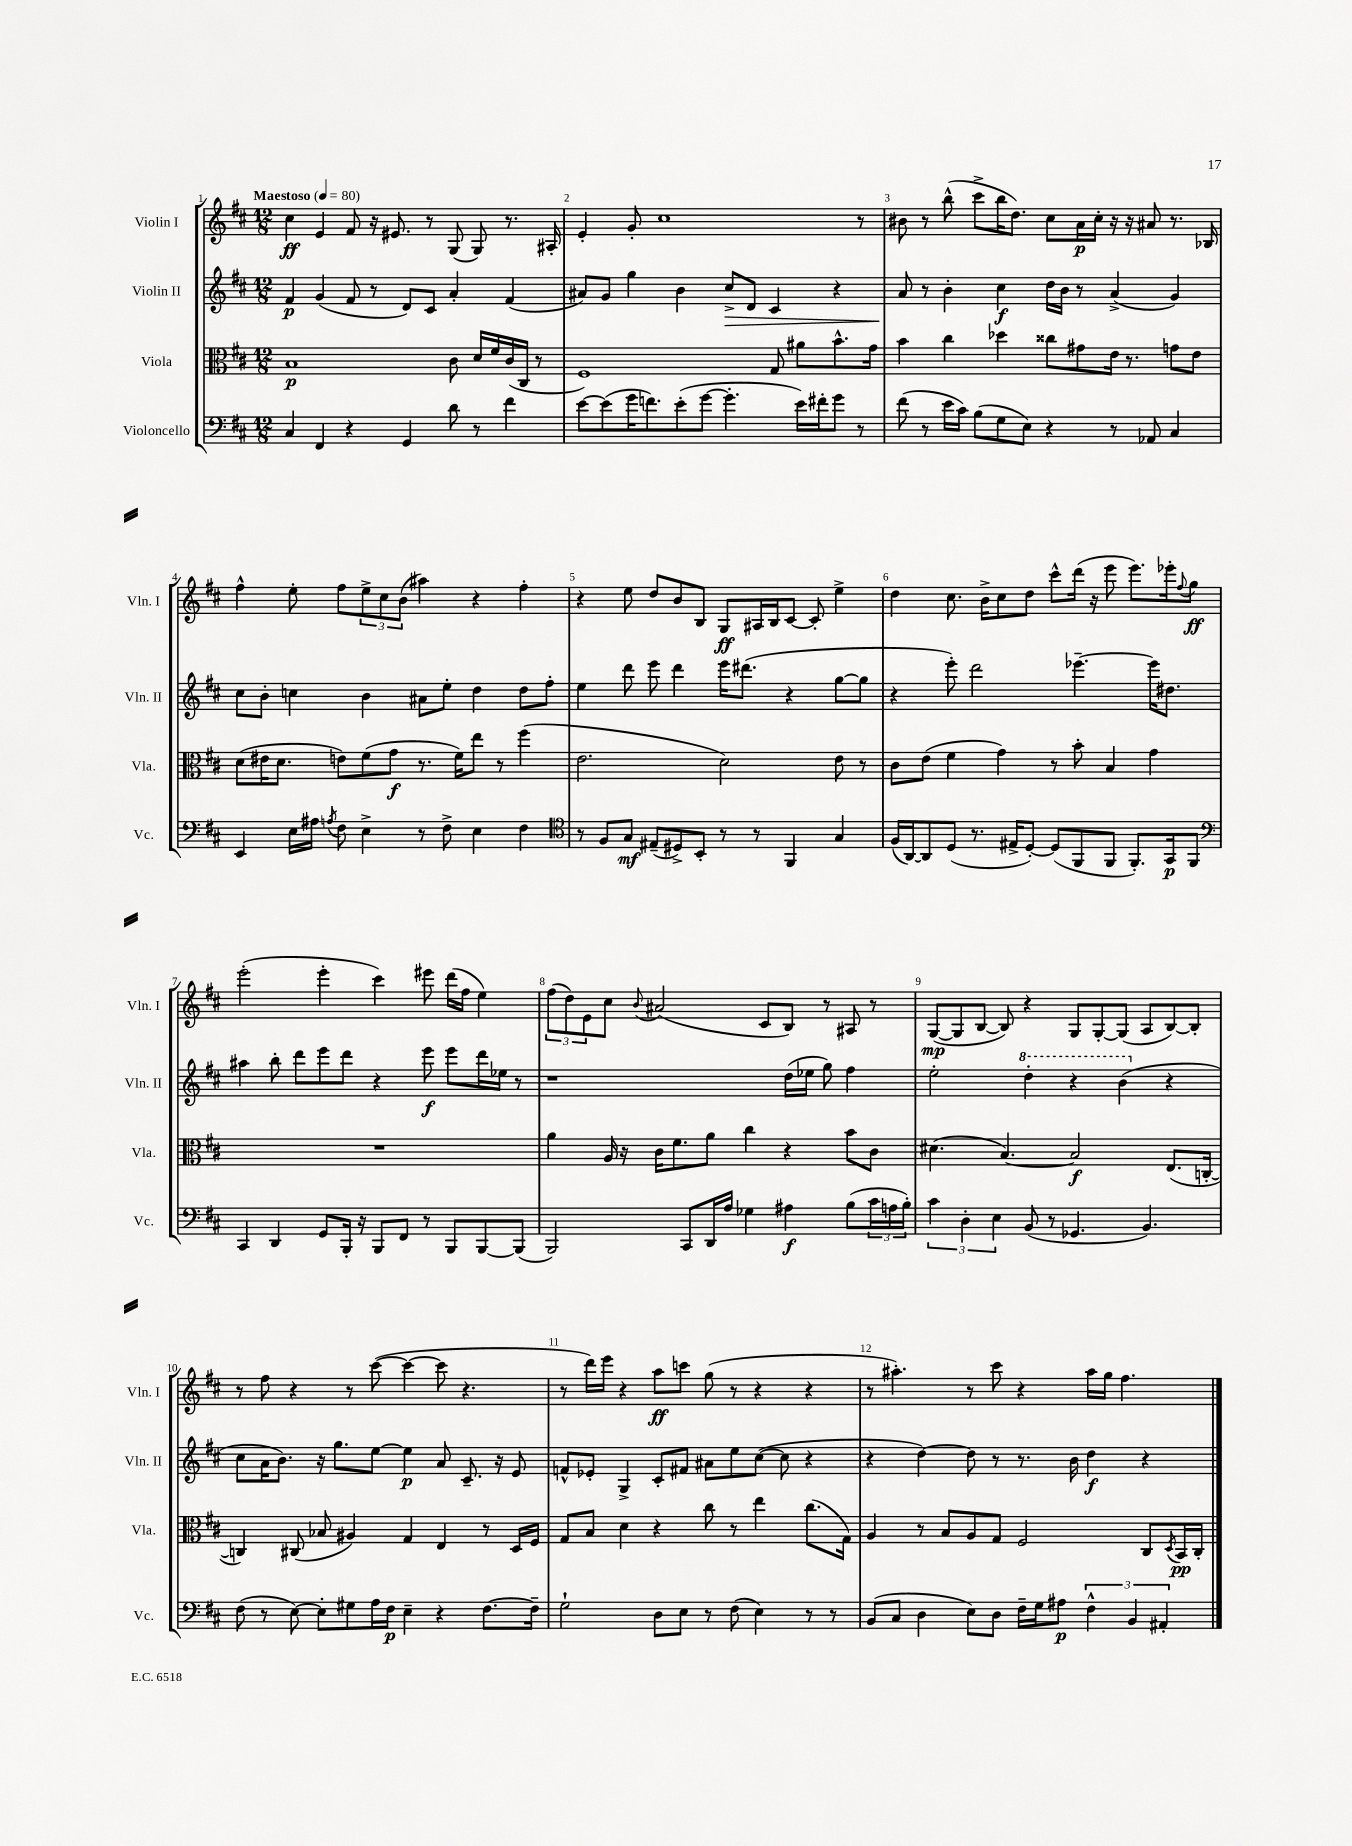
<<
\new StaffGroup <<
\new Staff = "s0" \with { instrumentName = "Violin I" shortInstrumentName = "Vln. I" } {
    \clef treble \key d \major \numericTimeSignature \time 12/8 \tempo "Maestoso" 4 = 80
    cis''4\ff e'4 fis'8 r16 eis'8. r8 g8( g8) r8. ais16-. |
    e'4-. g'8-. cis''1 r8 |
    bis'8 r8 b''8-^( cis'''8-> b''16 d''8.) cis''8 a'16\p cis''16-. r16 r16 ais'8 r8. bes16 |
    fis''4-^ e''8-. fis''8 \tuplet 3/2 { e''8-> cis''8 b'8( } ais''4) r4 fis''4-. |
    r4 e''8 d''8 b'8 b8 g8\ff ais16 b16 cis'8~ cis'8-. e''4-> |
    d''4 cis''8. b'16-> cis''8 d''8 cis'''8-^ d'''16( r16 e'''8 e'''8.) ees'''16-. \appoggiatura { fis''8 } g''8\ff |
    e'''2-.( e'''4-. cis'''4) eis'''8 d'''16( fis''16 e''4) |
    \tuplet 3/2 { fis''8( d''8) e'8 } cis''8 \appoggiatura { b'8 } ais'2( cis'8 b8) r8 ais8 r8 |
    g8~\mp( g8 b8~ b8) r4 g8 g8~-. g8( a8 b8~) b8-. |
    r8 fis''8 r4 r8 cis'''8~( cis'''4~ cis'''8 r4. |
    r8 d'''16) e'''16 r4 a''8\ff c'''8 g''8( r8 r4 r4 |
    r8 ais''4.-.) r8 cis'''8 r4 ais''16 g''16 fis''4. \bar "|." |
}
\new Staff = "s1" \with { instrumentName = "Violin II" shortInstrumentName = "Vln. II" } {
    \clef treble \key d \major \numericTimeSignature \time 12/8
    fis'4\p g'4( fis'8 r8 d'8) cis'8 a'4-. fis'4( |
    ais'8) g'8 g''4 b'4 cis''8->\> d'8 cis'4 r4 |
    a'8\! r8 b'4-. cis''4\f d''16 b'16 r8 a'4->( g'4) |
    cis''8 b'8-. c''4 b'4 ais'8 e''8-. d''4 d''8 fis''8-. |
    e''4 d'''8 e'''8 d'''4 e'''16 dis'''8.( r4 g''8~ g''8 |
    r4 e'''8-.) d'''2 ees'''4.~-- ees'''16 dis''8. |
    ais''4 b''8-. d'''8 e'''8 d'''8 r4 e'''8\f e'''8 d'''16 ees''16 r8 |
    r1 d''16( ees''16 g''8) fis''4 |
    e''2-. \ottava #1 d'''4-. r4 b''4( \ottava #0 r4 |
    cis''8 a'16 b'8.) r16 g''8. e''8~ e''4\p a'8 cis'8.-- r16 e'8 |
    f'8-^ ees'8-. g4-> cis'8-. fis'8 ais'8 e''8 cis''8~( cis''8 r4 |
    r4 d''4~) d''8 r8 r8. b'16 d''4\f r4 \bar "|." |
}
\new Staff = "s2" \with { instrumentName = "Viola" shortInstrumentName = "Vla." } {
    \clef alto \key d \major \numericTimeSignature \time 12/8
    b1\p cis'8 d'16 fis'16 cis'16( cis16 r8 |
    fis1) g8 ais'8 b'8.-^ g'16 |
    b'4 cis''4 des''4 cisis''8 gis'8 e'16 r8. g'8 e'8 |
    d'8( eis'16 d'8. e'8) fis'8( g'8\f r8. fis'16) e''8 r8 fis''4( |
    e'2. d'2) e'8 r8 |
    cis'8 e'8( fis'4 g'4) r8 b'8-. b4 g'4 |
    R1. |
    a'4 a16 r16 cis'16 fis'8. a'8 cis''4 r4 b'8 cis'8 |
    dis'4.( b4.~) b2\f e8.( c16~-. |
    c4) cis8( bes8 ais4) g4 e4 r8 d16 fis16 |
    g8 b8 d'4 r4 cis''8 r8 e''4 cis''8.( g16) |
    a4 r8 b8 a8 g8 fis2 cis8 \acciaccatura { d8 } b,16\pp cis16-. \bar "|." |
}
\new Staff = "s3" \with { instrumentName = "Violoncello" shortInstrumentName = "Vc." } {
    \clef bass \key d \major \numericTimeSignature \time 12/8
    cis4 fis,4 r4 g,4 d'8 r8 fis'4 |
    e'8~ e'8( g'16 f'8.) e'8-.( g'8~ g'4.-. e'16) fis'16-. g'8 r8 |
    fis'8( r8 e'16 cis'16) b8( g8 e8) r4 r8 aes,8 cis4 |
    e,4 e16 ais16 \acciaccatura { a8 } fis8 e4-> r8 fis8-> e4 fis4 |
    \clef tenor r8 fis8 g8\mf eis8--( dis8->) b,8-. r8 r8 fis,4 g4 |
    fis16( a,16~) a,8 d8( r8. eis16-> d8~-.) d8( fis,8 fis,8 fis,8.-.) g,16\p fis,8 |
    \clef bass cis,4 d,4 g,8 b,,16-. r16 b,,8 fis,8 r8 b,,8 b,,8~ b,,8( |
    b,,2) cis,8 d,16 a16 ges4 ais4\f b8( \tuplet 3/2 { cis'16 a16 b16-.) } |
    \tuplet 3/2 { cis'4 d4-. e4 } b,8( r8 ges,4. b,4.) |
    fis8( r8 e8~) e8-. gis8 a16 fis16\p e4-- r4 fis8.~ fis16-- |
    g2-! d8 e8 r8 fis8( e4) r8 r8 |
    b,8( cis8 d4 e8) d8 fis16-- g16 ais8\p \tuplet 3/2 { fis4-^ b,4 ais,4-. } \bar "|." |
}
>>
>>
\layout { \context { \Score \override BarNumber.break-visibility = ##(#f #t #t) barNumberVisibility = #all-bar-numbers-visible } }
